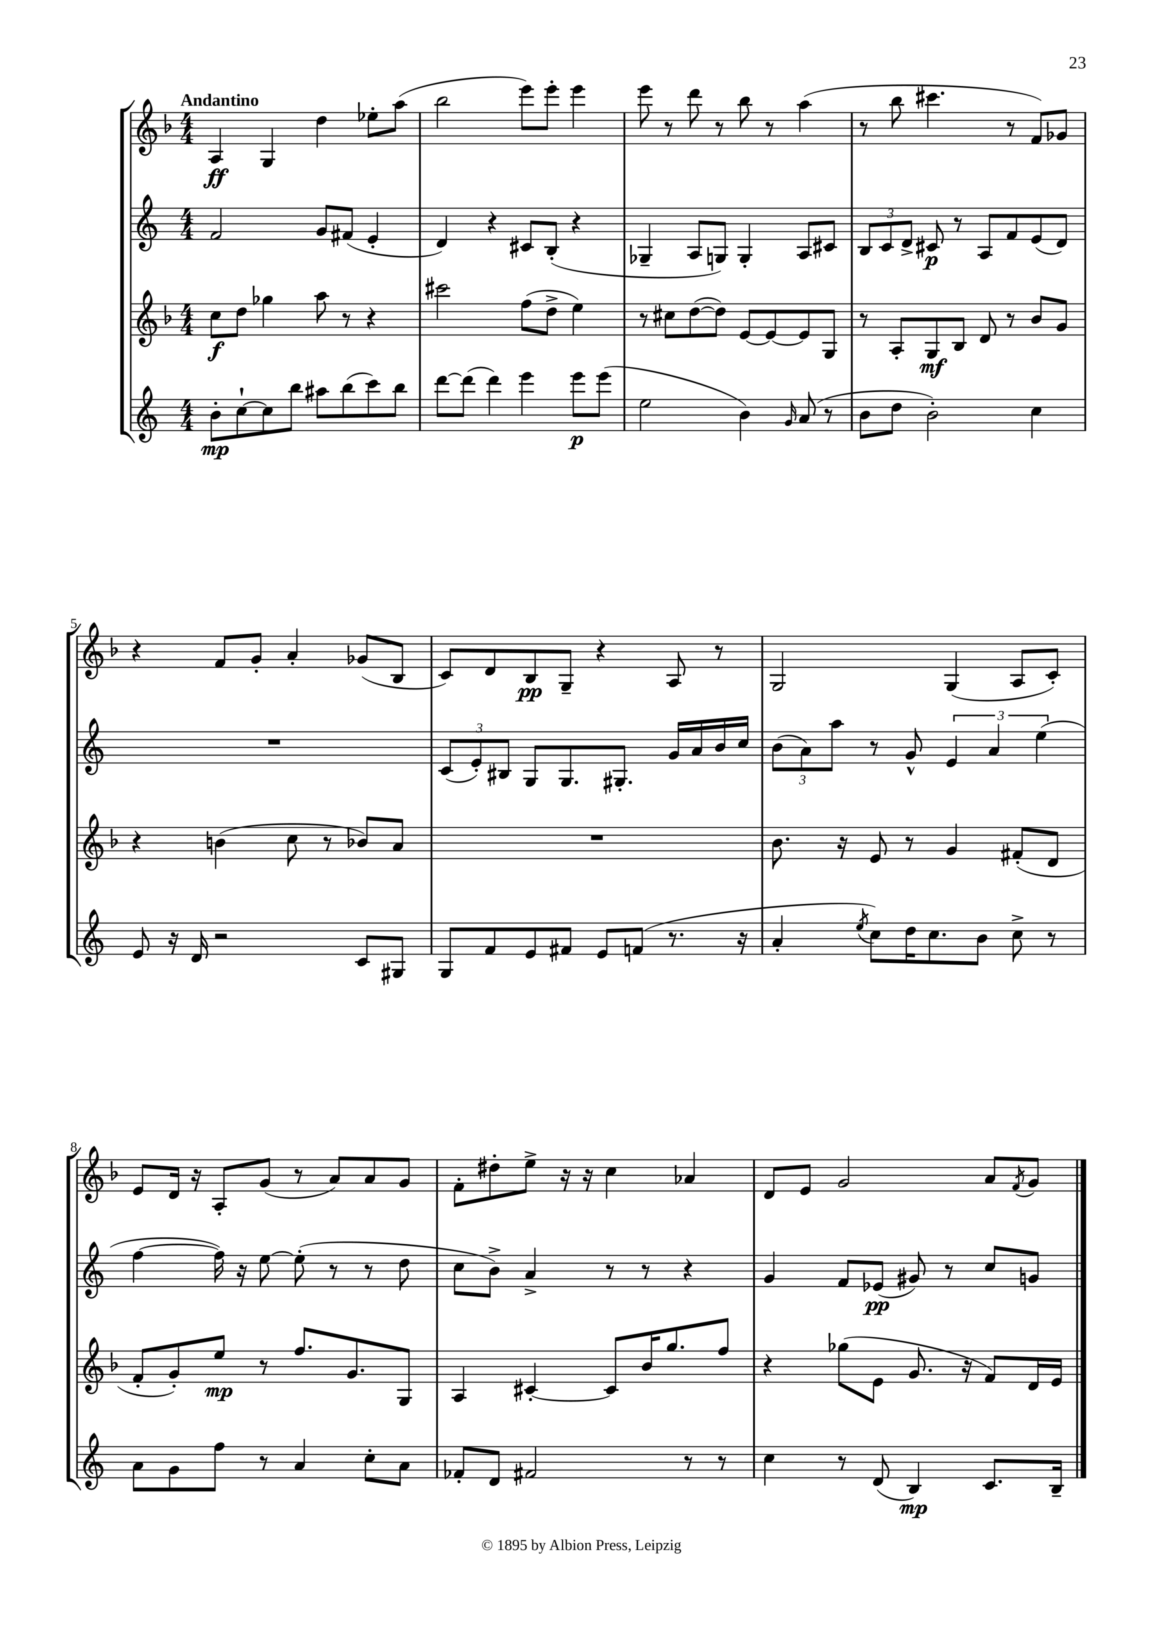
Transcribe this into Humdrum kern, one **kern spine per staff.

**kern	**kern	**kern	**kern
*staff4	*staff3	*staff2	*staff1
*clefG2	*clefG2	*clefG2	*clefG2
*k[]	*k[b-]	*k[]	*k[b-]
*M4/4	*M4/4	*M4/4	*M4/4
8b'\L	8cc\L	2f/	4A/
[8cc`\	8dd\J	.	.
8cc\]	4gg-\	.	4G/
8bb\J	.	.	.
8aa#\L	8aa\	8g/L	4dd\
(8bb\	8r	(8f#/J	.
8ccc\)	4r	4e'/	8ee-'\L
8bb\J	.	.	(8aa\J
=	=	=	=
[8ddd\L	2ccc#\	4d/)	2bb-\
(8ddd\]J	.	.	.
4ddd\)	.	4r	.
4eee\	(8ff\L	8c#/L	8eee\L)
.	8dd^\J	(8B'/J	8eee'\J
8eee\L	4ee\)	4r	4eee\
(8eee\J	.	.	.
=	=	=	=
2ee\	8r	4G-~/	8eee\
.	8cc#\L	.	8r
.	([8dd\	8A/L	8ddd\
.	8dd\]J)	8G/J)	8r
4b\)	[8e/L	4G'/	8bb-\
.	8e/_	.	8r
16qqg/	.	.	.
(8a/	8e/]	8A/L	(4aa\
8r	8G/J	8c#/J	.
=	=	=	=
8b\L	8r	12B/L	8r
.	.	12c/	.
8dd\J	8A'/L	.	8bb-\
.	.	12d^/J	.
2b'\)	8G/	8c#/	4.ccc#\
.	8B-/J	8r	.
.	8d/	8A/L	.
.	8r	8f/	8r
4cc\	8b-/L	(8e/	8f/L)
.	8g/J	8d/J)	8g-/J
=	=	=	=
8e/	4r	1r	4r
16r	.	.	.
16d/	.	.	.
2r	(4b\	.	8f/L
.	.	.	8g'/J
.	8cc\	.	4a'/
.	8r	.	.
8c/L	8b-/L)	.	(8g-/L
8G#/J	8a/J	.	8B-/J
=	=	=	=
8G/L	1r	(12c/L	8c/L)
.	.	12e'/)	.
8f/	.	.	8d/
.	.	12B#/J	.
8e/	.	8G/L	8B-/
8f#/J	.	8.G/	8G~/J
8e/L	.	.	4r
.	.	8.G#'/J	.
(8f/J	.	.	.
8.r	.	16g/LL	8A/
.	.	16a/	.
.	.	16b/	8r
16r	.	16cc/JJ	.
=	=	=	=
4a'/	8.b-\	(12b\L	2G/
.	.	12a\)	.
.	.	12aa\J	.
.	16r	.	.
8qee/	.	.	.
8cc\L)	8e/	8r	.
16dd\K	8r	8g^^/	.
8.cc\	.	.	.
.	4g/	6e/	(4G/
8b\J	.	.	.
.	.	6a/	.
8cc^\	(8f#'/L	.	8A/L
.	.	(6ee\	.
8r	8d/J	.	8c'/J)
=	=	=	=
8a\L	8f'/L	[4ff\	8e/L
8g\	8g'/)	.	16d/Jk
.	.	.	16r
8ff\J	8ee/J	16ff\])	8A'/L
.	.	16r	.
8r	8r	[8ee\	(8g/J
4a/	8.ff/L	(8ee'\]	8r
.	.	8r	8a/L)
.	8.g/	.	.
8cc'\L	.	8r	8a/
8a\J	8G/J	8dd\	8g/J
=	=	=	=
8f-'/L	4A/	8cc\L	8f'\L
8d/J	.	8b^\J)	8dd#'\
2f#/	[4c#'/	4a^/	8ee^\J
.	.	.	16r
.	.	.	16r
.	8c#/]L	8r	4cc\
.	16b-/K	8r	.
.	8.gg/	.	.
8r	.	4r	4a-/
8r	8ff/J	.	.
=	=	=	=
4cc\	4r	4g/	8d/L
.	.	.	8e/J
8r	(8gg-\L	8f/L	2g/
(8d/	8e\J	(8e-/J	.
4B/)	8.g/	8g#/)	.
.	.	8r	.
.	16r	.	.
8.c/L	8f/L)	8cc/L	8a/L
.	.	.	8qf/
.	16d/L	8g/J	8g/J
16B~/Jk	16e/JJ	.	.
==	==	==	==
*-	*-	*-	*-
